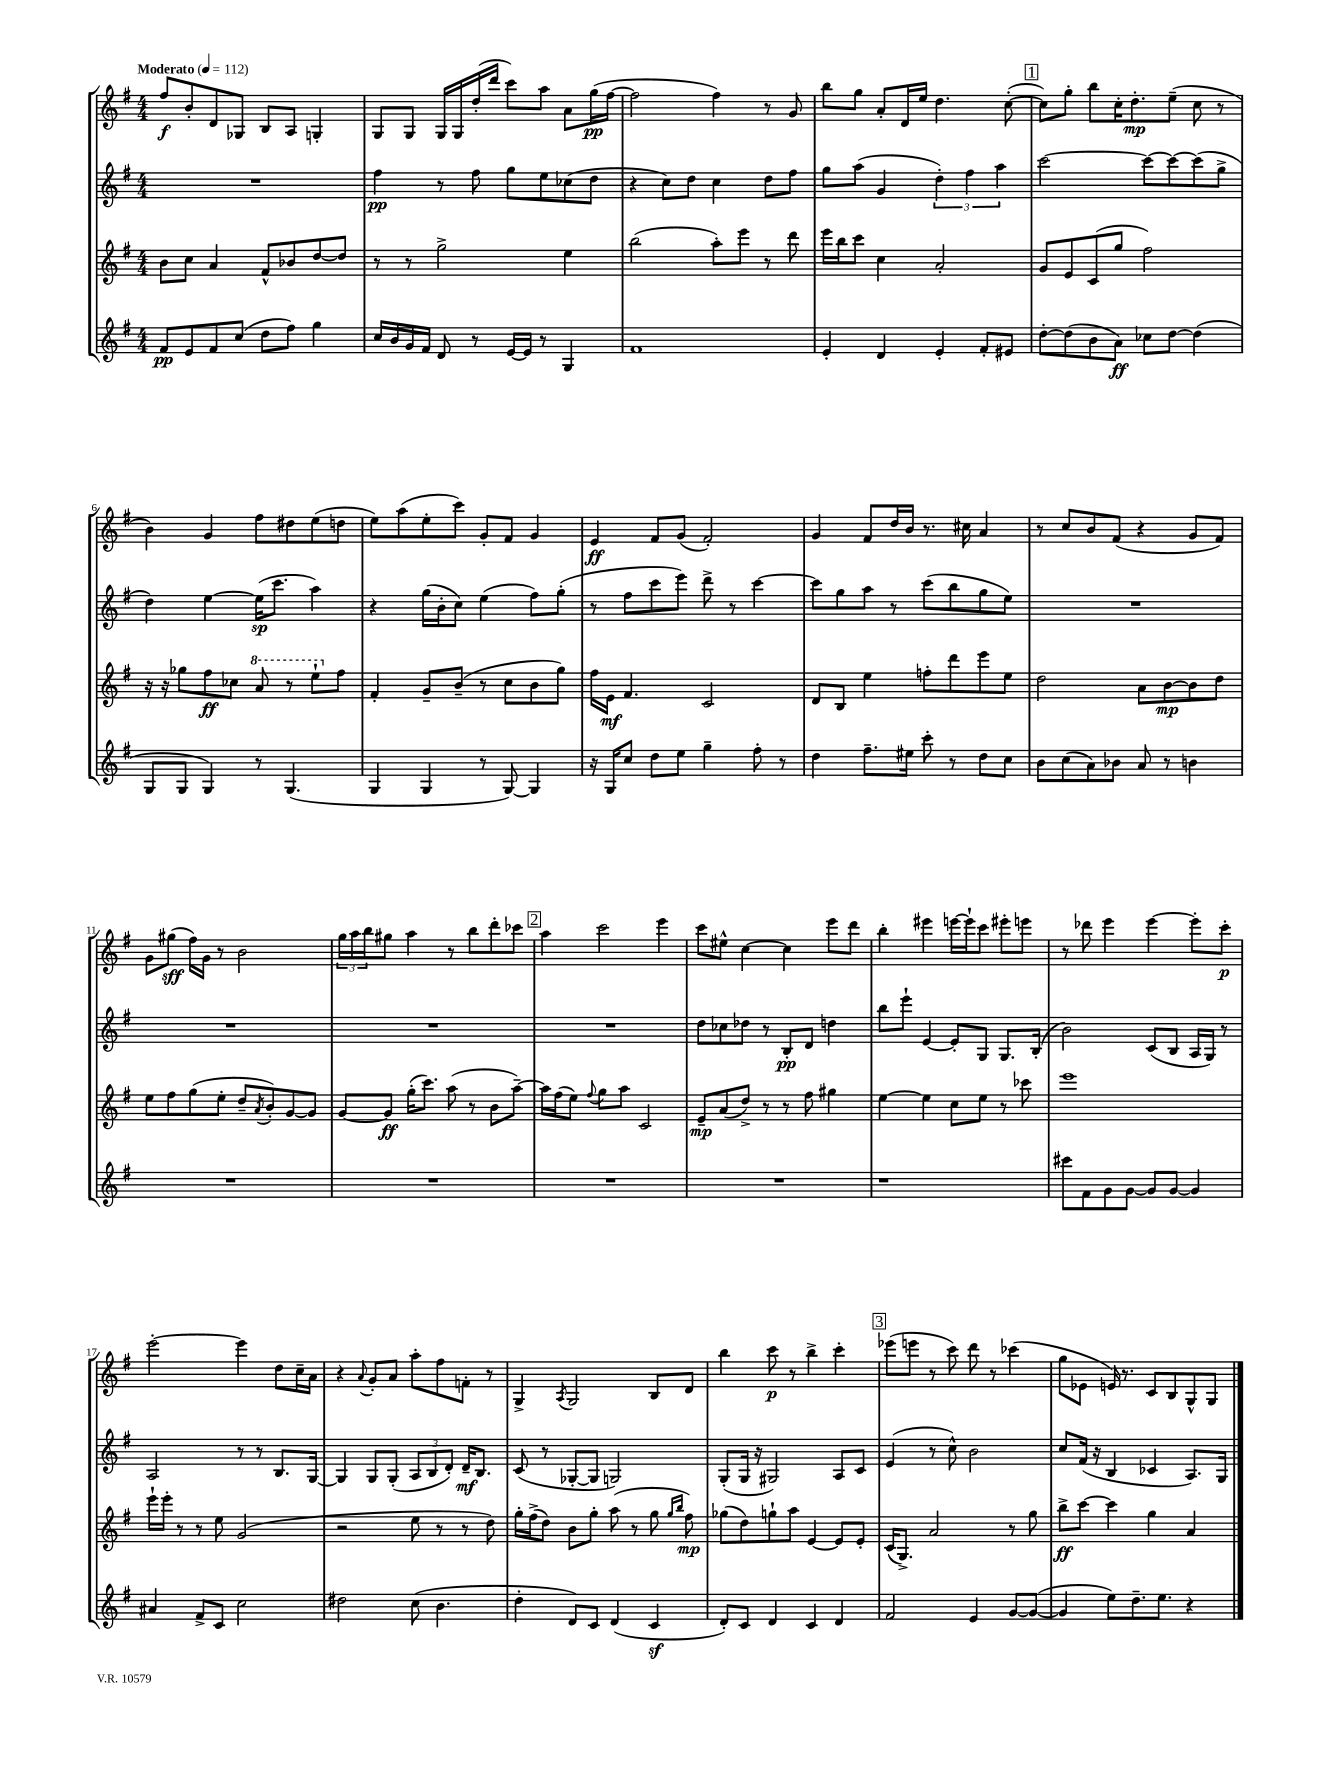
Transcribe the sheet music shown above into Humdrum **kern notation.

**kern	**kern	**kern	**kern
*staff4	*staff3	*staff2	*staff1
*clefG2	*clefG2	*clefG2	*clefG2
*k[f#]	*k[f#]	*k[f#]	*k[f#]
*M4/4	*M4/4	*M4/4	*M4/4
*MM112	*MM112	*MM112	*MM112
8f#/L	8b\L	1r	8ff#/L
8e/	8cc\J	.	8b'/
8f#/	4a/	.	8d/
(8cc/J	.	.	8G-/J
8dd\L	8f#^^/L	.	8B/L
8ff#\J)	8b-/	.	8A/J
4gg\	[8dd/	.	4G'/
.	8dd/]J	.	.
=	=	=	=
16cc/LL	8r	4ff#\	8G/L
16b/	.	.	.
16g/	8r	.	8G/J
16f#/JJ	.	.	.
8d/	2gg^\	8r	16G/LL
.	.	.	16G/
8r	.	8ff#\	(16dd'/
.	.	.	16ddd/JJ
[16e/LL	.	8gg\L	8ccc\L)
16e/]JJ	.	.	.
8r	.	8ee\	8aa\J
4G/	4ee\	(8cc-\	8a\L
.	.	8dd\J	(16gg\L
.	.	.	[16ff#\JJ
=	=	=	=
1f#	(2bb\	4r	2ff#\]
.	.	8cc\L)	.
.	.	8dd\J	.
.	8aa'\L)	4cc\	4ff#\)
.	8eee\J	.	.
.	8r	8dd\L	8r
.	8ddd\	8ff#\J	8g/
=	=	=	=
4e'/	16eee\LL	8gg\L	8bb\L
.	16bb\J	.	.
.	8ccc\J	(8aa\J	8gg\J
4d/	4cc\	4g/	8a'/L
.	.	.	16d/L
.	.	.	16ee/JJ
4e'/	2a'/	6dd'\)	4.dd\
.	.	6ff#\	.
8f#'/L	.	.	.
.	.	6aa\	.
8e#/J	.	.	([8cc'\
=	=	=	=
[8dd'\L	8g/L	[2ccc\	8cc\]L)
(8dd\]	8e/	.	8gg'\J
8b\	(8c/	.	8bb\L
8a\J)	8gg/J	.	16cc'\K
.	.	.	8.dd'\
8cc-\L	2ff#\)	8ccc\_L	.
[8dd\J	.	8ccc\_	(8ee~\J
(4dd\]	.	(8ccc\]	8cc\
.	.	8gg^\J	8r
=	=	=	=
8G/L	16r	4dd\)	4b\)
.	16r	.	.
8G/J	8gg-\L	.	.
4G/)	8ff#\	[4ee\	4g/
.	8cc-\J	.	.
8r	8aa/	(16ee\]LK	8ff#\L
.	.	8.ccc\J	.
(4.G/	8r	.	8dd#\
.	8eee`\L	4aa\)	(8ee\
.	8ff#\J	.	8dd\J
=	=	=	=
4G/	4f#'/	4r	8ee\L)
.	.	.	(8aa\
4G/	8g~/L	(16gg\LL	8ee'\
.	.	16b'\J	.
.	(8b~/J	8cc\J)	8ccc\J)
8r	8r	(4ee\	8g'/L
[8G/)	8cc\L	.	8f#/J
4G/]	8b\	8ff#\L)	4g/
.	8gg\J)	(8gg'\J	.
=	=	=	=
16r	16ff#\LL	8r	4e/
16G/LK	16e\JJ	.	.
8cc/J	4.f#/	8ff#\L	.
8dd\L	.	8ccc\	8f#/L
8ee\J	.	8eee\J)	(8g/J
4gg~\	2c/	8ddd^\	2f#'/)
.	.	8r	.
8ff#'\	.	[4ccc\	.
8r	.	.	.
=	=	=	=
4dd\	8d/L	8ccc\]L	4g/
.	8B/J	8gg\	.
8.ff#~\L	4ee\	8aa\J	8f#/L
.	.	8r	16dd/L
16ee#\Jk	.	.	16b/JJ
8ccc'\	8ff'\L	(8ccc\L	8.r
8r	8ddd\	8bb\	.
.	.	.	16cc#\
8dd\L	8eee\	8gg\	4a/
8cc\J	8ee\J	8ee\J)	.
=	=	=	=
8b\L	2dd\	1r	8r
(8cc\	.	.	8cc/L
8a\)	.	.	8b/
8b-\J	.	.	(8f#/J
8a/	8a\L	.	4r
8r	[8b\	.	.
4b\	8b\]	.	8g/L
.	8dd\J	.	8f#/J)
=	=	=	=
1r	8ee\L	1r	8g\L
.	8ff#\	.	(8gg#\J
.	(8gg\	.	16ff#\LL)
.	.	.	16g\JJ
.	8ee'\J	.	8r
.	8dd~/L	.	2b\
.	8qa/	.	.
.	8b'/)	.	.
.	[8g/	.	.
.	8g/]J	.	.
=	=	=	=
1r	[8g/L	1r	24gg\LL
.	.	.	24aa\
.	.	.	24bb\J
.	8g/]J	.	8gg#\J
.	(16gg'\LK	.	4aa\
.	8.ccc\J)	.	.
.	(8aa\	.	8r
.	8r	.	8bb\L
.	8b\L	.	8ddd'\
.	[8aa~\J)	.	8ccc-\J
=	=	=	=
1r	16aa\]LL	1r	4aa\
.	(16ff#\J	.	.
.	8ee\J)	.	.
.	8qqff#/	.	.
.	8gg\L	.	2ccc\
.	8aa\J	.	.
.	2c/	.	.
.	.	.	4eee\
=	=	=	=
1r	8e~/L	8dd\L	8ccc\L
.	(8a/	8cc-\	8ee#^^\J
.	8dd^/J)	8dd-\J	[4cc\
.	8r	8r	.
.	8r	8B'/L	4cc\]
.	8ff#\	8d/J	.
.	4gg#\	4dd\	8eee\L
.	.	.	8ddd\J
=	=	=	=
1r	[4ee\	8bb\L	4bb'\
.	.	8eee`\J	.
.	4ee\]	[4e/	4eee#\
.	8cc\L	8e'/]L	[16eee\LL
.	.	.	16eee`\]J
.	8ee\J	8G/J	8ccc\J
.	8r	8.G/L	8eee#'\L
.	8ccc-\	.	8eee\J
.	.	(16B'/Jk	.
=	=	=	=
8ccc#\L	1eee	2b\)	8r
8f#\	.	.	8ddd-\
8g\	.	.	4eee\
[8g\J	.	.	.
8g/]L	.	(8c/L	[4eee\
[8g/J	.	8B/J	.
4g/]	.	16A/LL	8eee'\]L
.	.	16G/JJ)	.
.	.	8r	8ccc'\J
=	=	=	=
4a#/	16eee`\LL	2A/	[2eee'\
.	16eee'\JJ	.	.
.	8r	.	.
8f#^/L	8r	.	.
8c/J	8ee\	.	.
2cc\	(2g/	8r	4eee\]
.	.	8r	.
.	.	8.B/L	8dd\L
.	.	.	16cc~\L
.	.	[16G/Jk	16a\JJ
=	=	=	=
2dd#\	2r	4G/]	4r
.	.	.	8qqa/
.	.	8G/L	8g'/L
.	.	(8G'/J	8a/J
(8cc\	8ee\	12A/L	8aa'\L
.	.	12B/	.
4.b\	8r	.	8ff#\
.	.	12d'/J)	.
.	8r	16d~/LK	8f'\J
.	.	8.B/J	.
.	8dd\)	.	8r
=	=	=	=
4dd'\	16gg'\LL	(8c/	4G^/
.	(16ff#^\J	.	.
.	8dd\J)	8r	.
.	.	.	8qA/
8d/L)	8b\L	[8G-'/L	2G/
8c/J	8gg'\J	8G-/]J	.
(4d/	(8aa\	2G/)	.
.	8r	.	.
4c/	8gg\	.	8B/L
.	16qqgg/LL	.	.
.	16qqbb/JJ	.	.
.	8ff#\)	.	8d/J
=	=	=	=
8d'/L)	(8gg-\L	(8G'/L	4bb\
8c/J	8dd\)	16G/Jk	.
.	.	16r	.
4d/	8gg`\	2G#/)	8ccc\
.	8aa\J	.	8r
4c/	[4e/	.	4bb^\
4d/	8e/]L	8A/L	4ccc'\
.	8e'/J	8c/J	.
=	=	=	=
2f#/	(16c/LK	(4e/	(8eee-\L
.	8.G^/J)	.	.
.	.	.	8eee\J
.	2a/	8r	8r
.	.	8cc^^\)	8ccc\)
4e/	.	2b\	8ddd\
.	.	.	8r
[8g/L	8r	.	(4ccc-\
(8g/_J	8gg\	.	.
=	=	=	=
4g/]	8bb^\L	8cc/L	8gg\L
.	[8ccc\J	(16f#/Jk	8e-\J
.	.	16r	.
8ee\L)	4ccc\]	4B/	16e/)
.	.	.	8.r
8.dd~\	.	.	.
.	4gg\	4c-/	8c/L
8.ee\J	.	.	.
.	.	.	8B/
4r	4a/	8.A/L)	8G^^/
.	.	.	8G/J
.	.	16G/Jk	.
==	==	==	==
*-	*-	*-	*-
